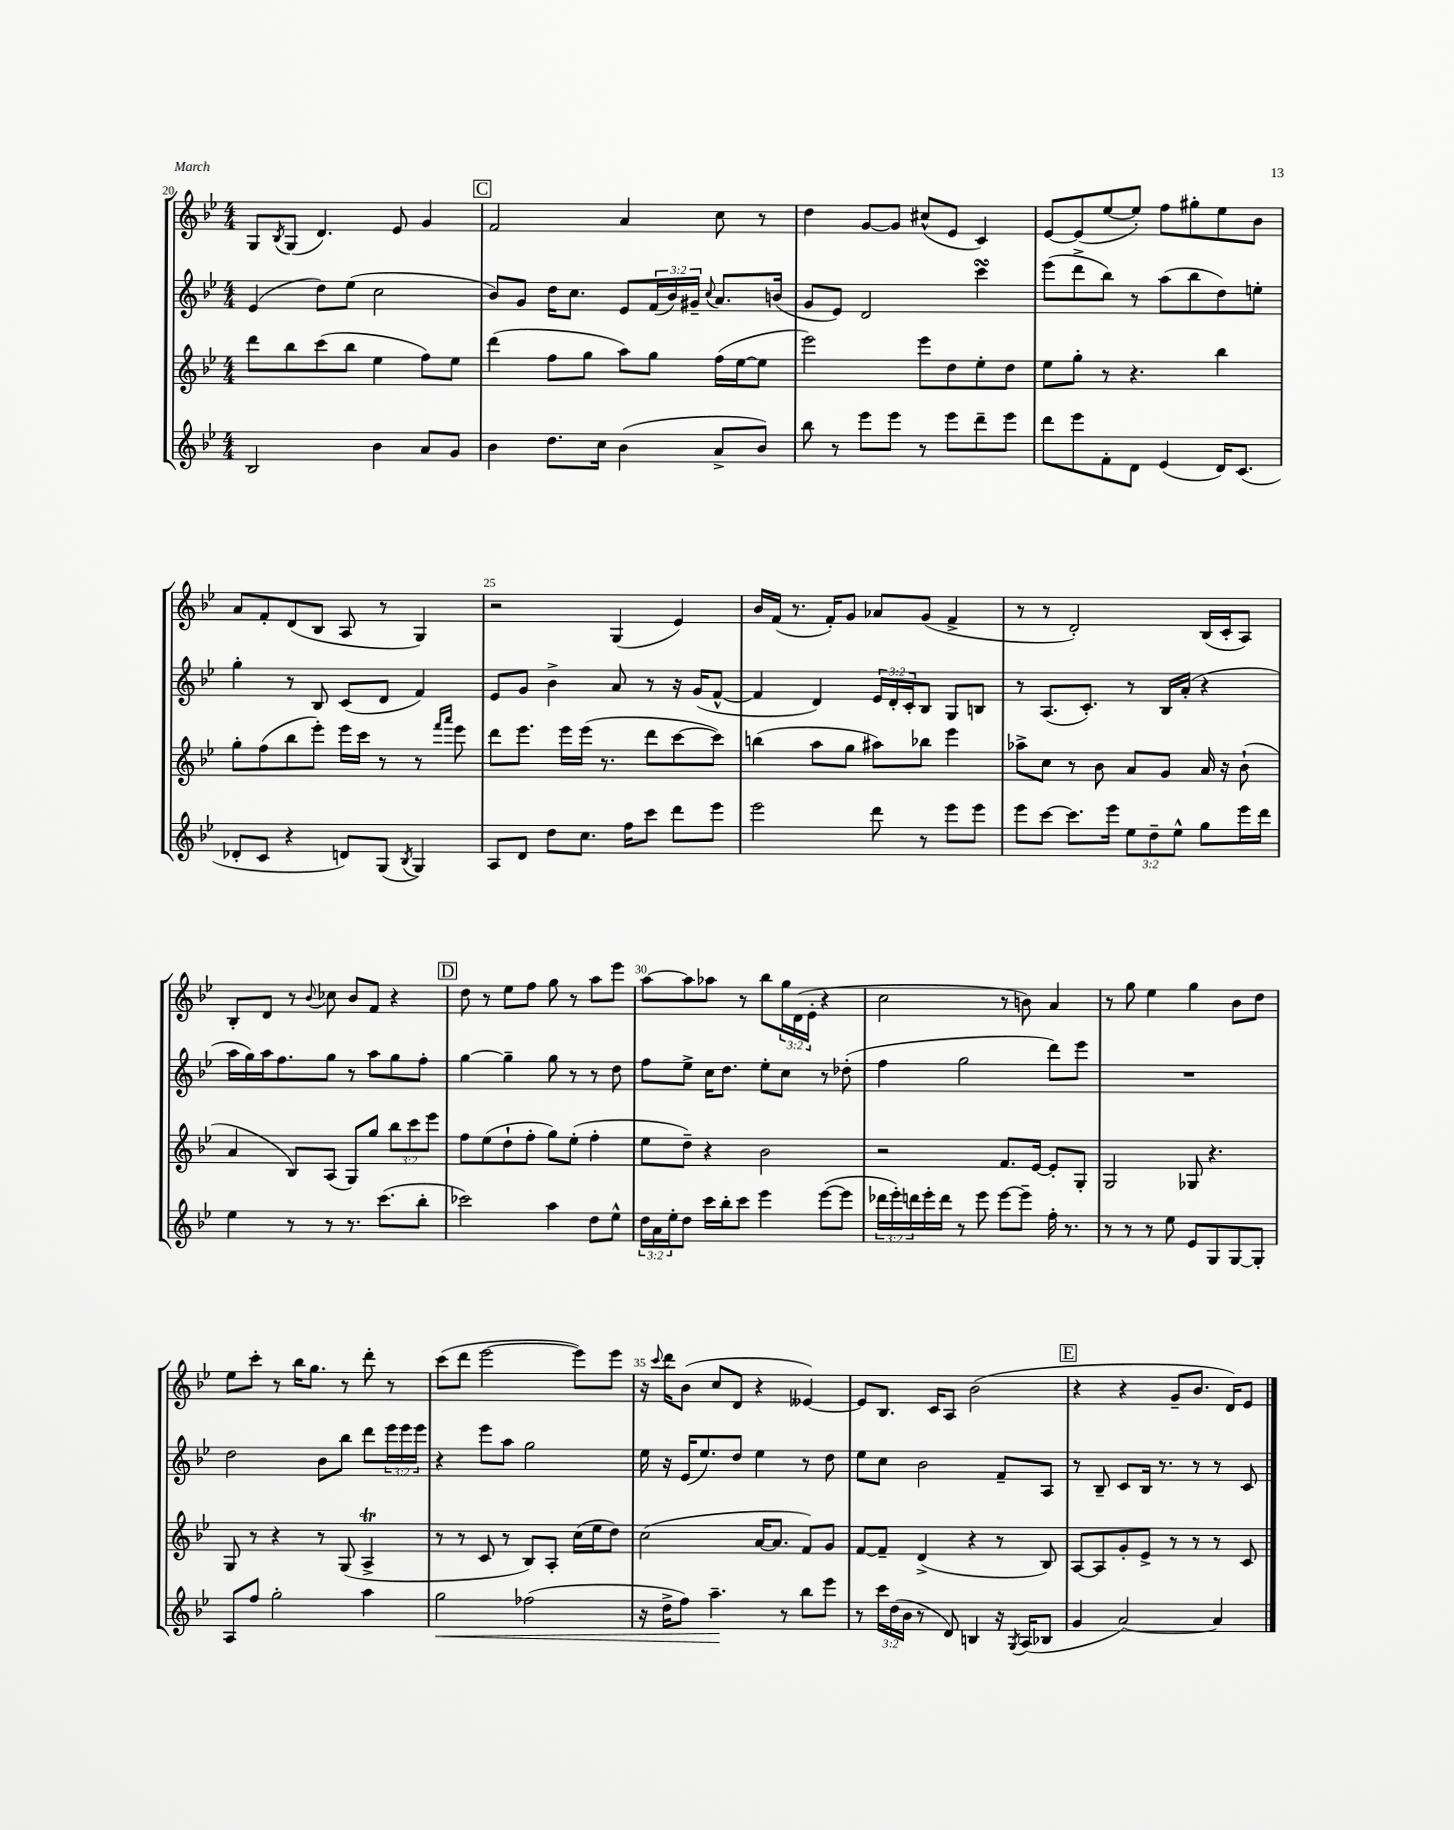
<<
\new StaffGroup <<
\new Staff = "s0" {
    \clef treble \key bes \major \numericTimeSignature \time 4/4 \override Staff.TupletNumber.text = #tuplet-number::calc-fraction-text
    g8 \acciaccatura { bes8 } g8( d'4.) ees'8 g'4 |
    \mark \markup { \box "C" } f'2 a'4 c''8 r8 |
    d''4 g'8~ g'8 cis''8-^( ees'8 c'4) |
    ees'8~ ees'8( ees''8~ ees''8-.) f''8 gis''8-. ees''8 bes'8 |
    a'8 f'8-. d'8( bes8 a8 r8 g4) |
    r2 g4( ees'4) |
    bes'16 f'16( r8. f'16-.) g'8 aes'8 g'8( f'4-> |
    r8 r8 d'2-.) bes16( c'16-. a8) |
    bes8-. d'8 r8 \appoggiatura { bes'8 } ces''8 bes'8 f'8 r4 |
    \mark \markup { \box "D" } d''8 r8 ees''8 f''8 g''8 r8 a''8 ees'''8 |
    a''8~ a''8 aes''8 r8 bes''8 \tuplet 3/2 { g''16 d'16( ees'16-. } r4 |
    c''2 r8 b'8) a'4 |
    r8 g''8 ees''4 g''4 bes'8 d''8 |
    ees''8 c'''8-. r8 bes''16 g''8. r8 d'''8-. r8 |
    c'''8( d'''8 ees'''2~ ees'''8) ees'''8 |
    r16 \appoggiatura { c'''8 } d'''16 bes'8( c''8 d'8 r4 eeses'4~) |
    eeses'8 bes8. c'16 a8 bes'2( |
    \mark \markup { \box "E" } r4 r4 g'8-- bes'8. d'16) ees'8 \bar "|." |
}
\new Staff = "s1" {
    \clef treble \key bes \major \numericTimeSignature \time 4/4 \override Staff.TupletNumber.text = #tuplet-number::calc-fraction-text
    ees'4( d''8) ees''8( c''2 |
    \mark \markup { \box "C" } bes'8) g'8 d''16 c''8. ees'8 \tuplet 3/2 { f'16( bes'16) gis'16-- } \appoggiatura { c''8 } a'8. b'16( |
    g'8 ees'8) d'2 c'''4\turn |
    ees'''8( d'''8-> bes''8) r8 a''8( bes''8 d''8) e''8-. |
    g''4-. r8 bes8 c'8( d'8 f'4) |
    ees'8 g'8 bes'4-> a'8 r8 r16 g'16( f'8~-^ |
    f'4 d'4) \tuplet 3/2 { ees'16 d'16-. c'16-. } bes8 g8 b8 |
    r8 a8.( c'8.-.) r8 bes16 a'16-.( r4 |
    a''16 g''16) a''16 f''8. g''8 r8 a''8 g''8 f''8-. |
    \mark \markup { \box "D" } g''4~ g''4-- g''8 r8 r8 d''8 |
    f''8 ees''8-> c''16 d''8. ees''8-. c''8 r8 des''8-.( |
    f''4 g''2 d'''8) ees'''8 |
    R1 |
    d''2 bes'8 bes''8 d'''8 \tuplet 3/2 { ees'''16 ees'''16 ees'''16 } |
    r4 ees'''8 a''8 g''2 |
    ees''16 r16 ees'16( ees''8.) d''8 ees''4 r8 d''8 |
    ees''8 c''8 bes'2 f'8-- a8 |
    \mark \markup { \box "E" } r8 bes8-- c'8 bes16 r8. r8 r8 c'8 \bar "|." |
}
\new Staff = "s2" {
    \clef treble \key bes \major \numericTimeSignature \time 4/4 \override Staff.TupletNumber.text = #tuplet-number::calc-fraction-text
    d'''8 bes''8 c'''8( bes''8 ees''4 f''8) ees''8 |
    \mark \markup { \box "C" } d'''4( f''8 g''8 a''8) g''8 f''16( ees''16~ ees''8 |
    ees'''2) ees'''8 d''8 ees''8-. d''8 |
    ees''8 g''8-. r8 r4. bes''4 |
    g''8-. f''8( bes''8 ees'''8-.) ees'''16 c'''16 r8 r8 \grace { f'''16 a'''16 } ees'''8 |
    d'''8 ees'''8. ees'''16 ees'''16( r8. d'''8 c'''8~ c'''8) |
    b''4( a''8 g''8 ais''8) bes''8 ees'''4 |
    aes''8-> c''8 r8 bes'8 a'8 g'8 a'16 r16 bes'8-!( |
    a'4 bes8) a8( g8) g''8 \tuplet 3/2 { bes''8 c'''8 ees'''8 } |
    \mark \markup { \box "D" } f''8 ees''8( d''8-! f''8-. g''8) ees''8-.( f''4-. |
    ees''8 d''8--) r4 bes'2 |
    r2 f'8. ees'16~ ees'8-. g8-. |
    g2 ges8 r4. |
    g8 r8 r4 r8 g8( a4->\trill |
    r8 r8 c'8 r8 bes8) a8-. c''16( ees''16 d''8) |
    c''2( a'16~ a'8. f'8) g'8 |
    f'8~ f'8-- d'4->( r4 r8 bes8) |
    \mark \markup { \box "E" } a8~ a8 g'8-. ees'8-> r8 r8 r8 c'8 \bar "|." |
}
\new Staff = "s3" {
    \clef treble \key bes \major \numericTimeSignature \time 4/4 \override Staff.TupletNumber.text = #tuplet-number::calc-fraction-text
    bes2 bes'4 a'8 g'8 |
    \mark \markup { \box "C" } bes'4 d''8. c''16 bes'4( a'8-> bes'8) |
    bes''8 r8 ees'''8 ees'''8 r8 ees'''8 d'''8-- ees'''8 |
    d'''8 ees'''8 f'8-. d'8 ees'4( d'16) c'8.( |
    des'8-. c'8 r4 d'8) g8( \acciaccatura { bes8 } g4) |
    a8 d'8 d''8 c''8. f''16 c'''8 d'''8 ees'''8 |
    ees'''2 d'''8 r8 ees'''8 ees'''8 |
    ees'''8 c'''8~ c'''8. ees'''16 \tuplet 3/2 { ees''8 d''8-- ees''8-^ } g''8 ees'''16 d'''16 |
    ees''4 r8 r8 r8. c'''8.( bes''8-. |
    \mark \markup { \box "D" } ces'''2) a''4 d''8 ees''8-^ |
    \tuplet 3/2 { d''16 a'16 ees''16-. } d''8 c'''16 bes''16-. c'''8 ees'''4 ees'''8~( ees'''8 |
    \tuplet 3/2 { des'''16 ees'''16-.) d'''16 } ees'''16-. d'''16 r8 ees'''8 ees'''8~ ees'''8-- f''16-. r8. |
    r8 r8 r8 ees''8 ees'8 g8 g8~ g8-. |
    a8 f''8 g''2-. a''4 |
    g''2\< fes''2( |
    r16 d''16-> f''8) a''4.--\! r8 bes''8 ees'''8 |
    r8 \tuplet 3/2 { c'''16 d''16( bes'16 } r8 d'8) b4 r16 \acciaccatura { g8 } a16( bes8 |
    \mark \markup { \box "E" } g'4 a'2~) a'4 \bar "|." |
}
>>
>>
\layout { \context { \Score currentBarNumber = #20 \override BarNumber.break-visibility = ##(#f #t #t) barNumberVisibility = #(every-nth-bar-number-visible 5) } }
